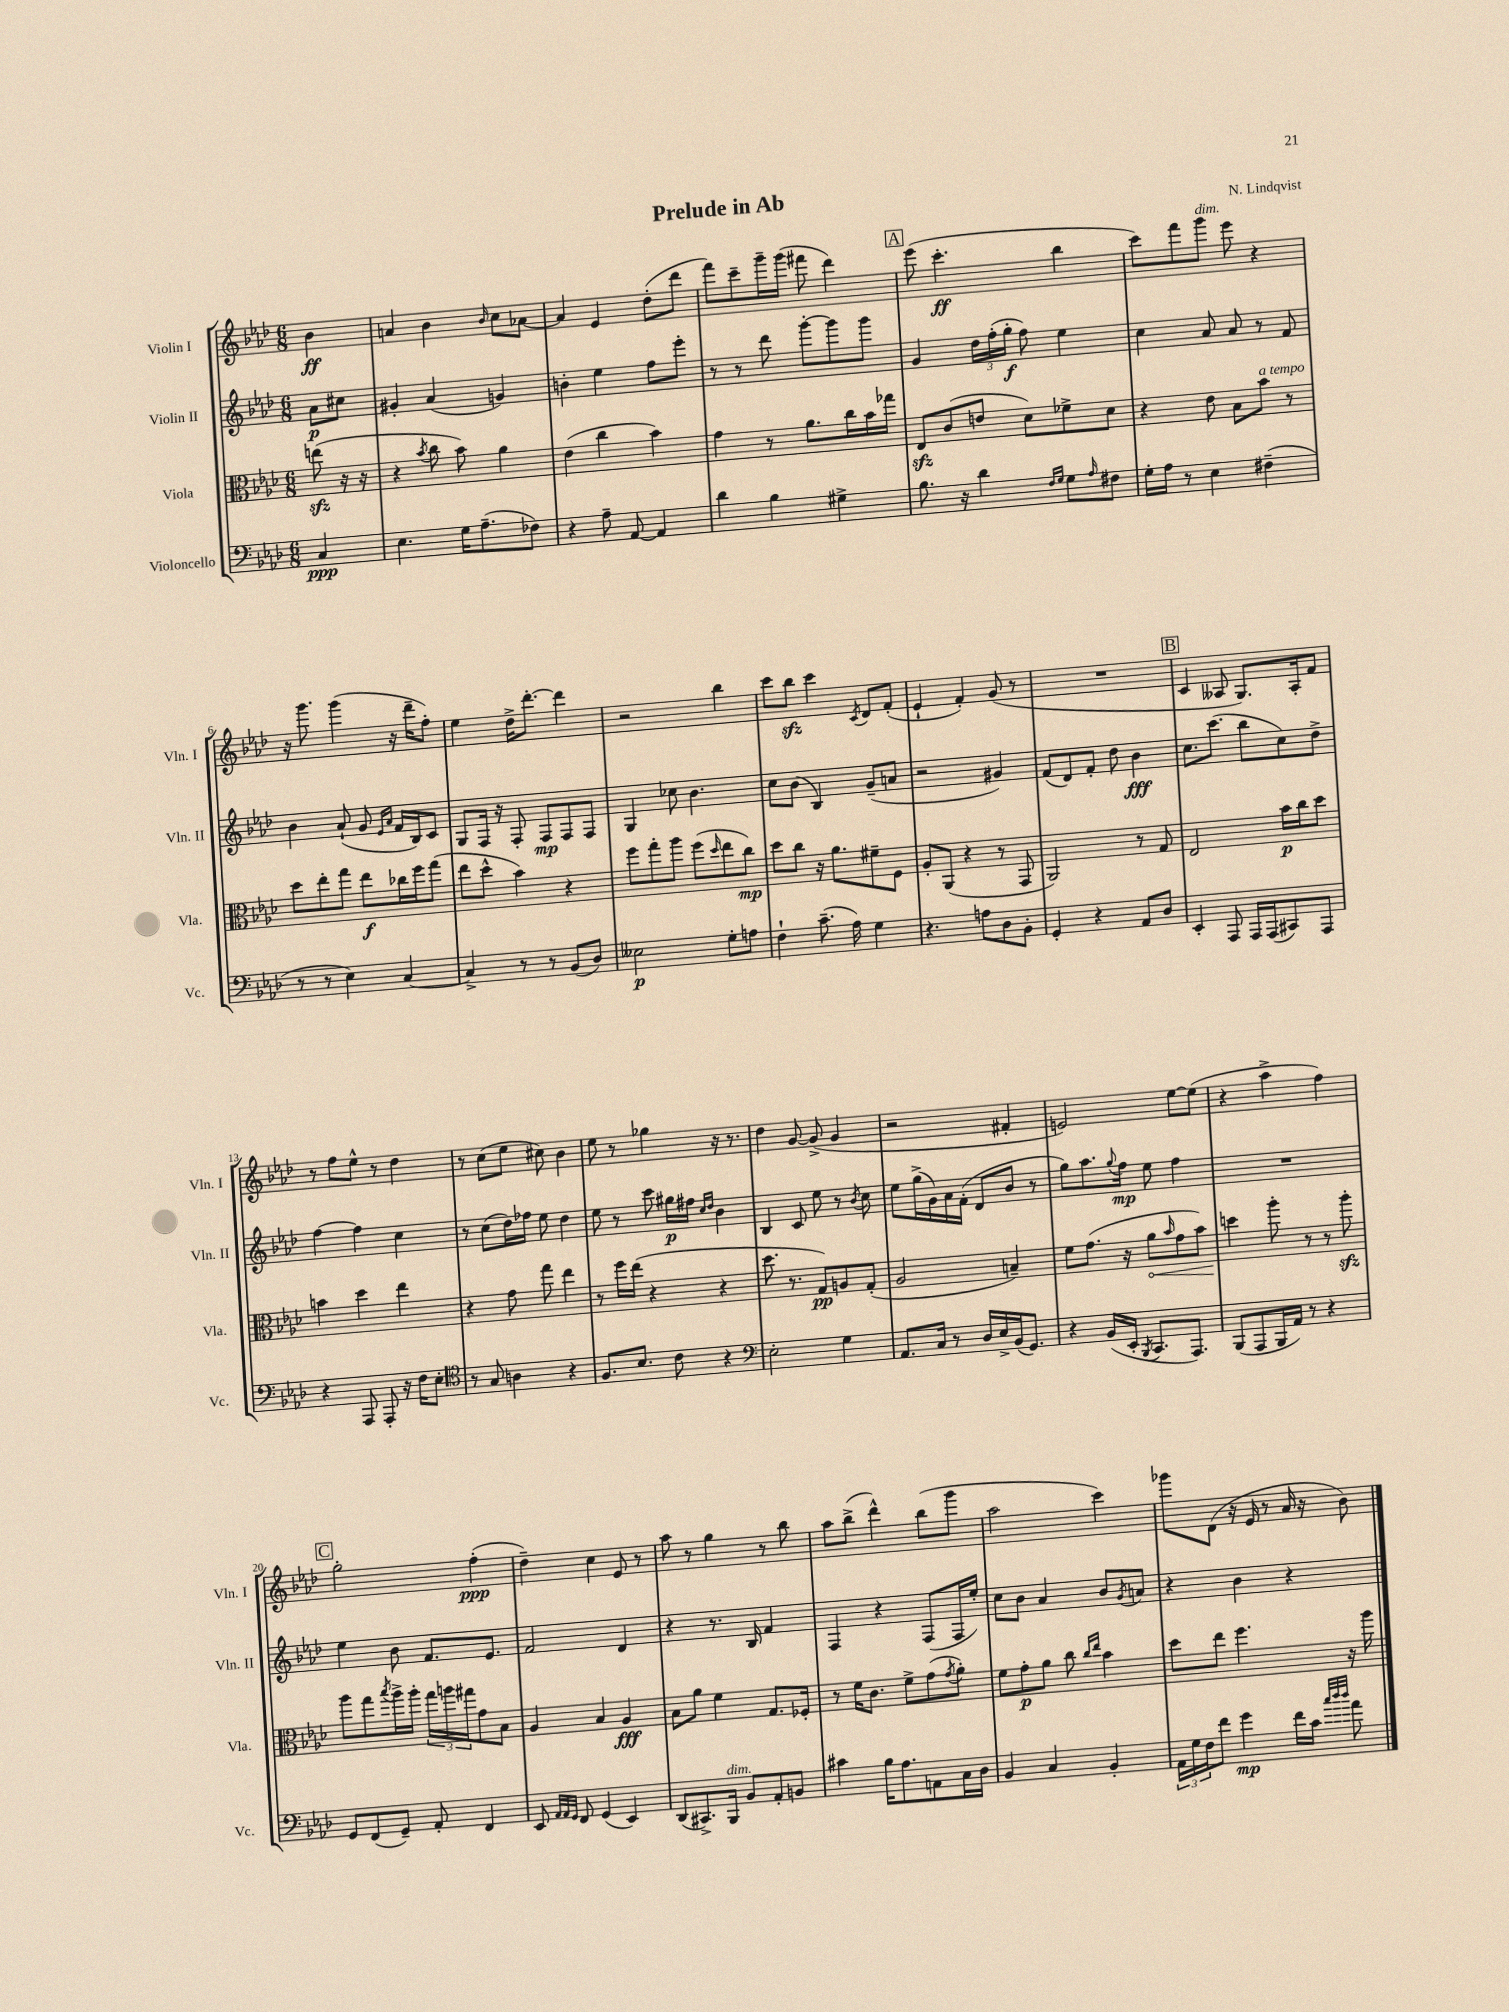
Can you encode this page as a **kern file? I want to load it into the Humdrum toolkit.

**kern	**kern	**kern	**kern
*staff4	*staff3	*staff2	*staff1
*clefF4	*clefC3	*clefG2	*clefG2
*k[b-e-a-d-]	*k[b-e-a-d-]	*k[b-e-a-d-]	*k[b-e-a-d-]
*M6/8	*M6/8	*M6/8	*M6/8
4C/	(8ee\	8a-\L	4b-\
.	16r	8cc#\J	.
.	16r	.	.
=	=	=	=
4.E-\	4r	4g#'/	4a/
.	8qb-/	.	.
.	8cc\	(4a-/	4b-\
16G\LK	8b-\)	.	.
(8.A-~\	.	.	.
.	.	.	16qqb-/
.	4a-\	4g/)	8cc\L
8F-\J)	.	.	[8a-\J
=	=	=	=
4r	(4e-\	4b'\	4a-/]
8A-~\	4cc\	4ee-\	4e-/
[8AA-/	.	.	.
4AA-/]	4b-\)	8ff\L	(8dd-'\L
.	.	8eee-'\J	8ddd-\J
=	=	=	=
4d-\	4g\	8r	8fff\L)
.	.	8r	8ccc~\
4B-\	8r	8ddd-\	16ggg~\L
.	.	.	(16ggg\JJ
.	8.a-\L	[8ggg'\L	8fff#\
4G#^\	.	8ggg\]	4ddd-\)
.	16cc\L	.	.
.	16b-\	8ggg\J	.
.	16gg-\JJ	.	.
=	=	=	=
8.B-\	8E-/L	4g/	(8eee-\
.	(8c/	.	4.ccc'\
16r	.	.	.
4d-\	8e/J	24dd-\LL	.
.	.	(24ff'\	.
.	.	24gg'\JJ	.
.	8d-\L)	8ff\)	.
16qqF/LL	.	.	.
16qqG/JJ	.	.	.
8G\L	8f-^\	4ee-\	4bb-\
16qqA-/	.	.	.
8F#\J	8d-\J	.	.
=	=	=	=
16G'\LL	4r	4cc\	8ccc\L)
16A-\JJ	.	.	.
8r	.	.	8fff\
4E-\	8e-\	8a-/	8ggg\J
.	8B-\L	8a-/	8eee-\
(4F#~\	8b-\J	8r	4r
.	8r	8f/	.
=	=	=	=
8r	8dd-\L	4b-\	16r
.	.	.	8.ggg\
8r	8ee-'\	.	.
4E-\)	8gg\J	(8a-`/	(4ggg\
.	8ee-\L	8g/	.
.	.	16qqe-/LL	.
.	.	16qqa-/JJ	.
[4C/	16cc-\L	16f/LL	16r
.	16ff\J	16B-/J)	16ddd-~\LK
.	(8gg\J	8c/J	8ff'\J)
=	=	=	=
4C^/]	8ee-\L	8G/L	4ee-\
.	8dd-^^\J	16F/Jk	.
.	.	16r	.
8r	4b-\)	8F'/	16dd-^\LK
.	.	.	[8.ddd-'\J
8r	.	8F/L	.
(8BB-/L	4r	8F/	4ddd-\]
8D-/J)	.	8F/J	.
=	=	=	=
2E--\	8ff\L	4G/	2r
.	8gg'\	.	.
.	8aa-\J	8cc-\	.
.	(8ff\L	4.b-\	.
.	16qqdd-/	.	.
8G'\L	8ee-\	.	4bb-\
8A\J	8cc\J)	.	.
=	=	=	=
4F`\	8dd-\L	8cc\L	8ccc\L
.	8cc\J	(8b-\J	8bb-\J
(8.c~\	16r	4B-/)	4ccc\
.	8.a-\L	.	.
16A-\)	.	.	.
.	.	.	8qc/
4G\	8f#~\	(8g~/L	8d-/L
.	8F\J	8a/J	(8f'/J
=	=	=	=
4.r	8A-'/L	2r	4e-`/
.	(8AA-/J	.	.
.	4r	.	4f'/)
8A\L	.	.	.
8D-\	8r	4g#/)	(8g/
8BB-'\J	8GG/	.	8r
=	=	=	=
4GG'/	2AA-/)	(8f/L	2.r
.	.	8d-/)	.
4r	.	8f'/J	.
.	.	8dd-\	.
8AA-/L	8r	4b-\	.
8D-/J	8G/	.	.
=	=	=	=
4EE-'/	2E-/	8.cc\L	4c/
.	.	(8.ccc\J	.
8AAA-/	.	.	8A--/
16AAA-/LL	.	8bb-\L	8.G/L)
(16AAA-/J	.	.	.
8CC#/)	16b-\LL	8cc\)	.
.	16cc\J	.	16A--'/k
8AAA-/J	8dd-\J	8dd-^\J	8f/J
=	=	=	=
4r	4b\	[4ff\	8r
.	.	.	8ff\L
8AAA-/	4dd-\	4ff\]	8ee-^^\J
8AAA-'/	.	.	8r
16r	4ee-\	4cc\	4dd-\
16F\LK	.	.	.
8E-'\J	.	.	.
=	=	=	=
*clefC4	*	*	*
8r	4r	8r	8r
8G/	.	(8cc\L	(8cc\L
4A\	8g\	16dd-\L)	8ee-\J
.	.	16ff-\JJ	.
.	8gg\	8ee-\	8cc#\)
4r	4ee-\	4dd-\	4b-\
=	=	=	=
8.F/L	8r	8ee-\	8ee-\
.	16ff\LL	8r	8r
8.B-/J	(16ee-\JJ	.	.
.	4r	8ccc\	4gg-\
8c\	.	16gg#\LL	.
.	.	16ff#\JJ	.
.	.	16qqcc/LL	.
.	.	16qqdd-/JJ	.
4r	4r	4b-\	16r
.	.	.	8.r
=	=	=	=
*clefF4	*	*	*
2E-'\	8.dd-\	4B-/	4dd-\
.	8.r	.	.
.	.	8c/	[8g/
.	8G/L)	8ee-\	(8g^/]
4G\	8A/	8r	4g/
.	.	8qb-/	.
.	(8G'/J	8cc\	.
=	=	=	=
8.AA-/L	2A-/	8ee-\L	2r
.	.	(16gg^\L	.
16C/Jk	.	16g\)	.
8r	.	16a-\	.
.	.	(16f'\JJ	.
16D-/LL	.	8d-/L	.
16E-^/	.	.	.
(16BB-/J	4B~/)	8b-/J	4f#'/
8.GG/J)	.	.	.
.	.	8r	.
=	=	=	=
4r	8f\L	8gg\L)	2e/)
.	(8.g\J	8.aa-\	.
(16BB-/LL	.	.	.
.	.	8qqgg/	.
16EE-'/JJ	16r	16ff\Jk	.
8qBBB-/	.	.	.
8.CC/L	8a-\L	8ee-\	.
.	16qqb-/	.	.
.	8g\	4ff\	[8ee-\L
8.AAA-/J)	.	.	.
.	8b-\J)	.	(8ee-\]J
=	=	=	=
(8BBB-/L	4dd\	2.r	4r
8AAA-/	.	.	.
16BBB-/L	8aa-'\	.	4aa-^\
16AA-/JJ)	.	.	.
8r	8r	.	.
4r	8r	.	4ff\)
.	8aa-'\	.	.
=	=	=	=
8GG/L	8aa-\L	4ee-\	2gg'\
(8FF/	8gg\	.	.
.	8qbb-/	.	.
8GG~/J)	16aa-^\L	8b-\	.
.	16aa-'\JJ	.	.
8AA-'/	24gg\LL	8.f/L	.
.	24aa\	.	.
.	24gg#\J	.	.
4FF/	8g\	.	(4ff'\
.	.	8.e-/J	.
.	8B-\J	.	.
=	=	=	=
8EE-/	4A-/	2f/	4dd-~\)
32qqAA-/LLL	.	.	.
32qqAA-/	.	.	.
32qqGG/JJJ	.	.	.
8FF/	.	.	.
(4GG/	4B-/	.	4cc\
4EE-/)	4A-/	4d-/	8e-/
.	.	.	8r
=	=	=	=
(8DD-/L	8B-\L	4r	8aa-\
8.CC#^/)	8a-\J	.	8r
.	4f\	8.r	4gg\
16BBB-/Jk	.	.	.
8BB-/L	.	.	.
.	.	16B-/	.
8AA-'/	8.G/L	4f/	8r
8BB/J	.	.	8bb-\
.	16F-'/Jk	.	.
=	=	=	=
4c#\	8r	4F/	8aa-\L
.	16f\LK	.	(8bb-^\J
.	8.c\J	.	.
16B-\LK	.	4r	4ddd-^^\)
8.A-\	.	.	.
.	8f^\L	.	.
8AA\	(8g\	(8F/L	(8bb-\L
.	8qg/	.	.
16C\L	8a-'\J)	16F/L	8ggg\J
16D-\JJ	.	16ee-'/JJ)	.
=	=	=	=
4BB-/	8f\L	8cc\L	2aa-\
.	8g'\	8b-\J	.
4C/	8a-\J	4a-/	.
.	8cc\	.	.
.	16qqcc/LL	.	.
.	16qqee-/JJ	.	.
4BB-'/	4b-\	8b-/L	4ccc\)
.	.	8qg/	.
.	.	8a/J	.
=	=	=	=
24AA-\LL	8dd-\L	4r	8ggg-\L
24G\	.	.	.
24F\J	.	.	.
8f\J	8ee-\J	.	(8d-\J
4g\	4.ff\	4b-\	16r
.	.	.	16e-/
.	.	.	8r
16f\LL	.	4r	16a-/
16c\JJ	.	.	16r
32qqcc/LLL	.	.	.
32qqdd-/	.	.	.
32qqdd-/JJJ	.	.	.
8a-\	16r	.	8b-\)
.	16aa-\	.	.
==	==	==	==
*-	*-	*-	*-
